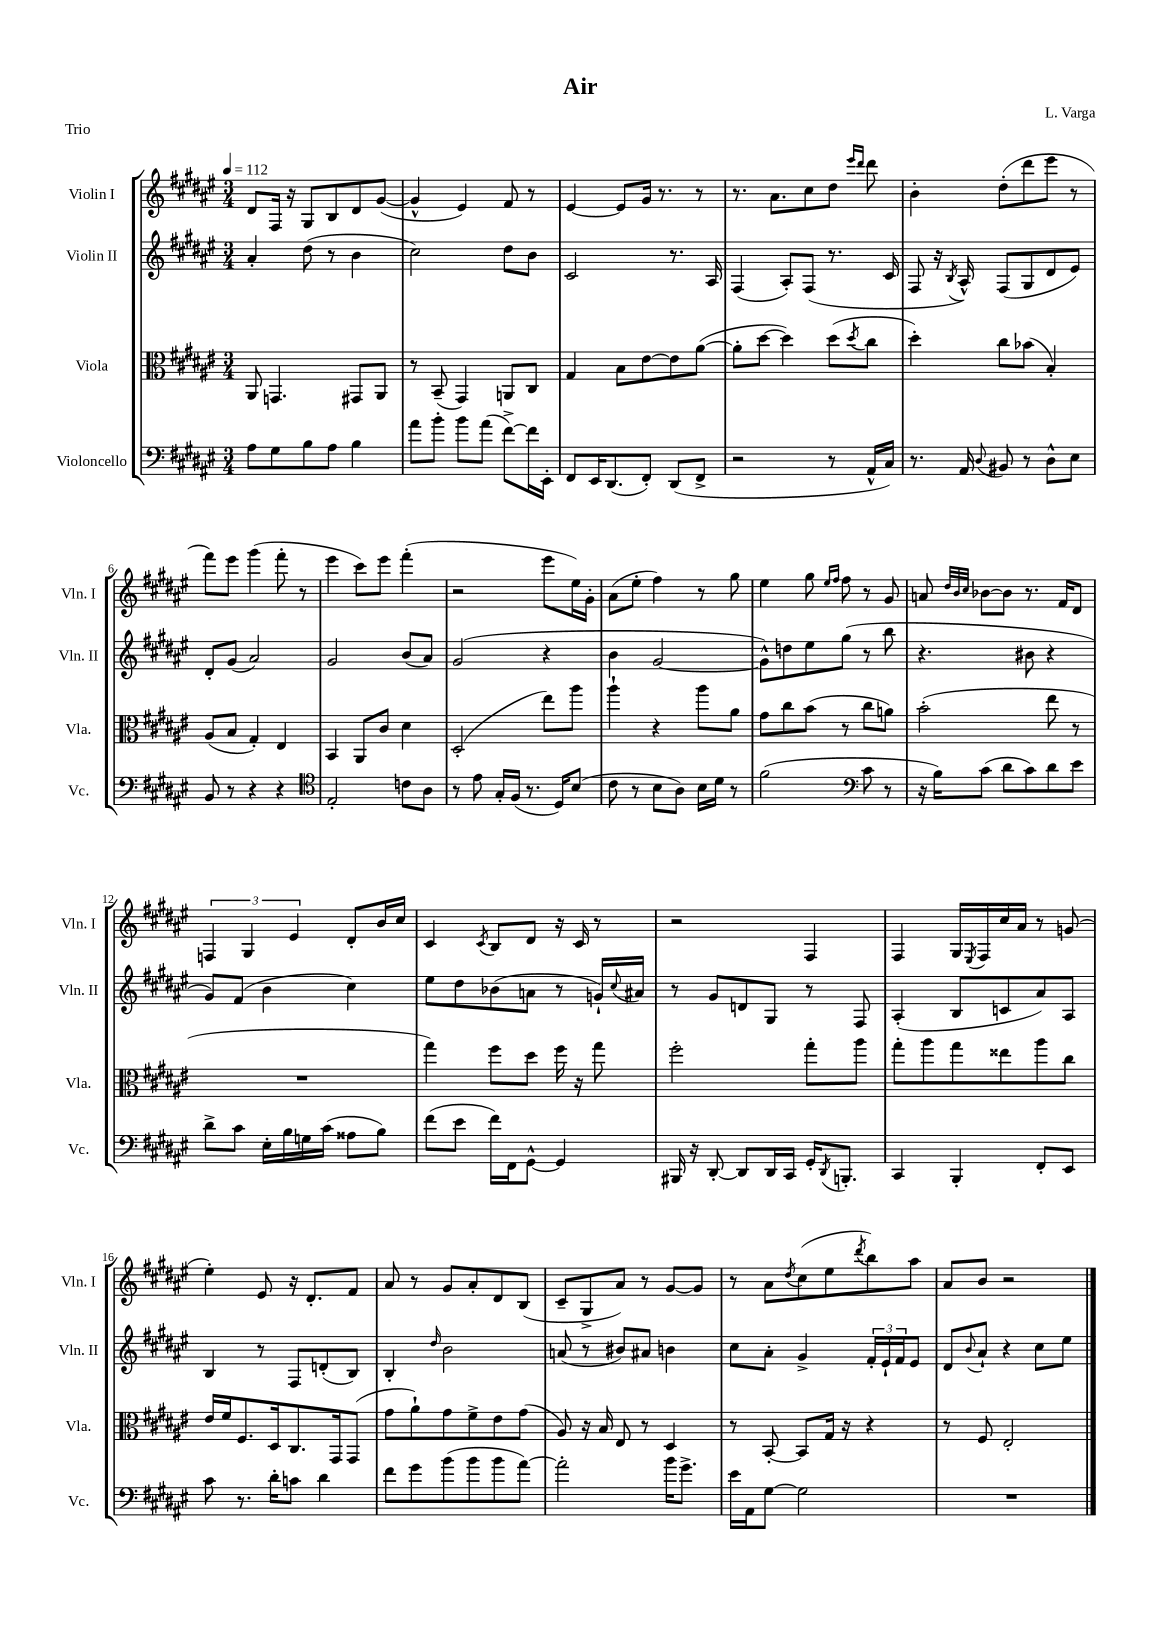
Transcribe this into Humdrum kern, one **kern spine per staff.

**kern	**kern	**kern	**kern
*staff4	*staff3	*staff2	*staff1
*clefF4	*clefC3	*clefG2	*clefG2
*k[f#c#g#d#a#e#]	*k[f#c#g#d#a#e#]	*k[f#c#g#d#a#e#]	*k[f#c#g#d#a#e#]
*M3/4	*M3/4	*M3/4	*M3/4
*MM112	*MM112	*MM112	*MM112
8A#	8AA#	4a#'	8d#
8G#	4.GG	.	16F#
.	.	.	16r
8B	.	(8dd#	8G#
8A#	.	8r	8B
4B	8GG#	4b	8d#
.	8AA#	.	([8g#
=	=	=	=
8a#	8r	2cc#)	4g#^^]
8b'	(8BB~	.	.
8b	4GG#)	.	4e#)
(8a#	.	.	.
[8f#^)	8AA	8dd#	8f#
16f#]	8C#	8b	8r
16EE#'	.	.	.
=	=	=	=
8FF#	4G#	2c#	[4e#
16EE#	.	.	.
(8.DD#	.	.	.
.	8B	.	8e#]
8FF#')	[8e#	.	16g#
.	.	.	8.r
(8DD#	8e#]	8.r	.
8FF#^	([8a#	.	8r
.	.	16A#	.
=	=	=	=
2r	8a#']	(4F#	8.r
.	[8dd#	.	.
.	.	.	8.a#
.	4dd#])	8A#')	.
.	.	(8F#	8cc#
8r	(8dd#	8.r	8dd#
.	.	.	16qqeee#
.	8qdd#	.	16qqddd#
16AA#^^	8cc#	.	8ddd#
16C#)	.	16c#	.
=	=	=	=
8.r	4dd#')	8F#	4b'
.	.	16r	.
.	.	8qB	.
16AA#	.	16A#^^)	.
8qqD#	.	.	.
8BB#	8cc#	(8F#	(8dd#'
8r	(8b-	8G#	8ddd#
8D#^^	4B')	8d#	8eee#
8E#	.	8e#)	8r
=	=	=	=
8BB	(8A#	8d#'	8fff#)
8r	8B	(8g#	8eee#
4r	4G#')	2a#)	(4ggg#
4r	4E#	.	8fff#'
.	.	.	8r
=	=	=	=
*clefC4	*	*	*
2E#'	4BB	2g#	4eee#
.	8AA#	.	8ccc#)
.	8c#	.	8eee#
8c	4d#	(8b	(4fff#'
8A#	.	8a#)	.
=	=	=	=
8r	(2D#'	(2g#	2r
8e#	.	.	.
16G#'	.	.	.
(16F#	.	.	.
8.r	.	.	.
.	8ee#)	4r	8eee#
16D#)	.	.	.
(8B	8aa#	.	16ee#)
.	.	.	16g#'
=	=	=	=
8c#	4aa#`	4b	(8a#
8r	.	.	8ee#'
8B	4r	[2g#	4ff#)
8A#)	.	.	.
16B	8aa#	.	8r
16d#	.	.	.
8r	8a#	.	8gg#
=	=	=	=
(2f#	8g#	8g#^^])	4ee#
.	8cc#	8dd	.
.	(8b	8ee#	8gg#
.	.	.	16qqee#
.	.	.	16qqff#
.	8r	(8gg#	8ff#
*clefF4	*	*	*
8c#	8cc#	8r	8r
8r	8a)	8bb	8g#
=	=	=	=
16r	(2b'	4.r	8a
16B)	.	.	.
.	.	.	32qqdd#
.	.	.	32qqb
.	.	.	32qqcc#
(8c#	.	.	[8b-
8d#	.	.	8b-]
8c#)	.	8b#	8.r
8d#	8ee#	4r	.
.	.	.	16f#
8e#	8r	.	8d#
=	=	=	=
8d#^	2.r	8g#)	6F
8c#	.	(8f#	.
.	.	.	6G#
16E#'	.	4b	.
16B	.	.	.
.	.	.	6e#
16G	.	.	.
(16c#	.	.	.
8A##	.	4cc#)	8d#'
8B)	.	.	16b
.	.	.	16cc#
=	=	=	=
(8f#	4gg#)	8ee#	4c#
8e#	.	8dd#	.
.	.	.	8qc#
16f#)	8ff#	(8b-	8B
16FF#	.	.	.
[8GG#^^	8dd#	8a	8d#
4GG#]	16ff#	8r	16r
.	16r	.	16c#
.	8gg#	16g`)	8r
.	.	8qqcc#	.
.	.	16a#	.
=	=	=	=
16BBB#	2ff#'	8r	2r
16r	.	.	.
[8DD#'	.	8g#	.
8DD#]	.	8d	.
16DD#	.	8G#	.
16CC#	.	.	.
16GG#'	8gg#'	8r	4F#
8qDD#	.	.	.
8.BBB'	.	.	.
.	8aa#	8F#	.
=	=	=	=
4CC#	8gg#'	(4A#'	4F#
.	8aa#	.	.
4BBB'	8gg#	8B	16G#
.	.	.	8qE#
.	.	.	16F#
.	8ee##	8c	16cc#
.	.	.	16a#
8FF#'	8aa#	8a#)	8r
8EE#	8cc#	8A#	(8g
=	=	=	=
8c#	16e#	4B	4ee#')
.	16f#	.	.
8.r	8.F#	.	.
.	.	8r	8e#
16d#'	16D#	.	.
8c	8.C#	8F#	16r
.	.	.	8.d#'
4d#	.	(8d'	.
.	16GG#	.	.
.	(8GG#	8B)	8f#
=	=	=	=
8f#	8g#	4B'	8a#
8g#	8a#`)	.	8r
.	.	16qqdd#	.
(8b	8g#	2b	8g#
8b	8f#^	.	8a#'
8b	8e#	.	8d#
[8a#)	(8g#	.	(8B
=	=	=	=
2a#']	8A#)	(8a	8c#~
.	16r	8r	8G#^
.	16B	.	.
.	8E#	8b#)	8a#)
.	8r	8a#	8r
16b	4D#	4b	[8g#
8.g#^	.	.	.
.	.	.	8g#]
=	=	=	=
16e#	8r	8cc#	8r
16AA#	.	.	.
[8G#	[8BB'	8a#'	8a#
.	.	.	8qdd#
2G#]	8BB]	4g#^	(8cc#
.	16G#	.	8ee#
.	16r	.	.
.	.	.	8qddd#
.	4r	24f#'	8bb)
.	.	24e#`	.
.	.	24f#	.
.	.	8e#	8aa#
=	=	=	=
2.r	8r	8d#	8a#
.	.	8qqb	.
.	8F#	8a#`	8b
.	2E#'	4r	2r
.	.	8cc#	.
.	.	8ee#	.
==	==	==	==
*-	*-	*-	*-
